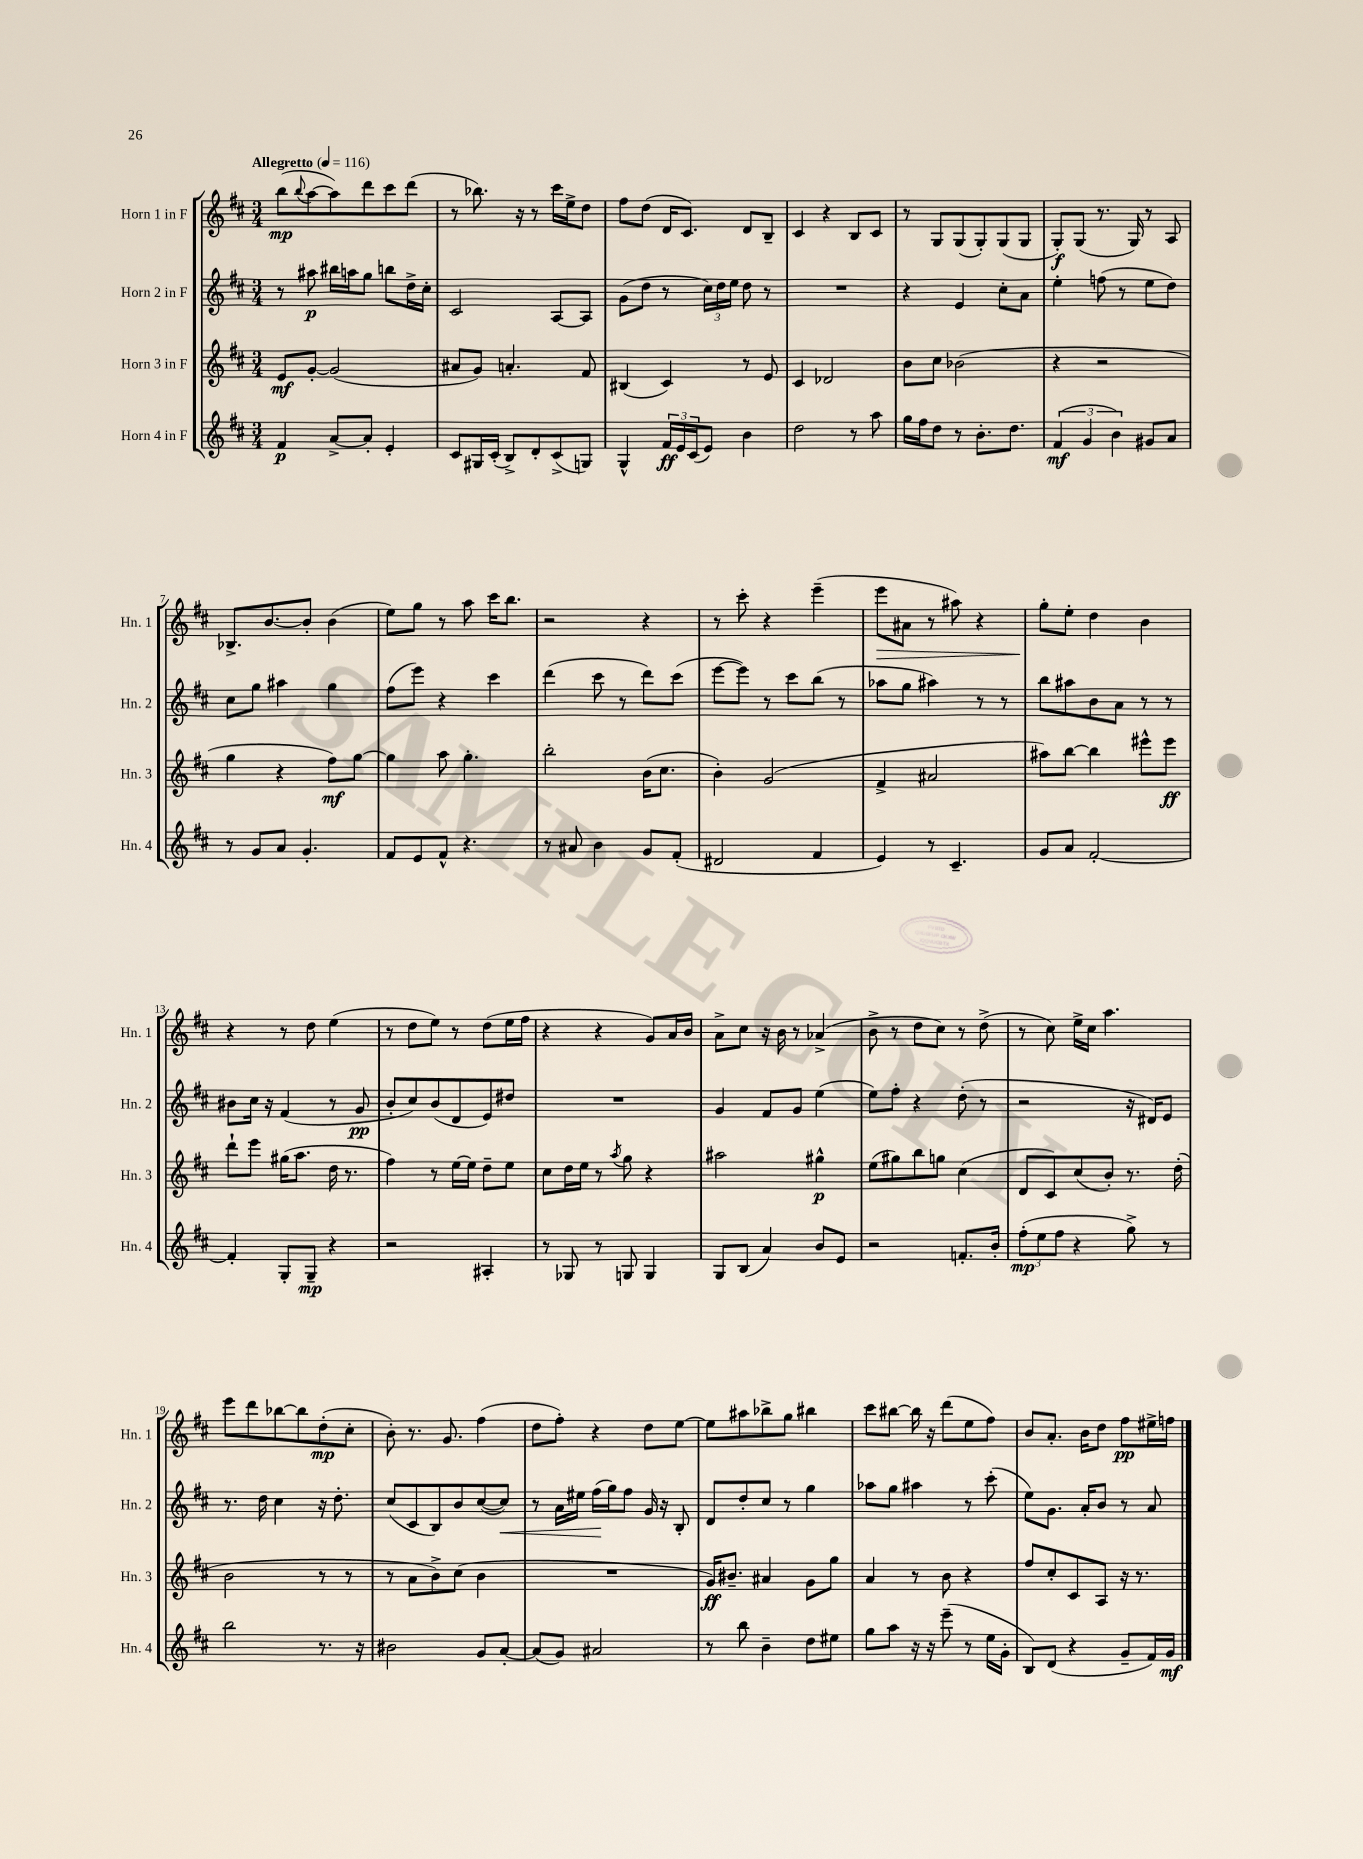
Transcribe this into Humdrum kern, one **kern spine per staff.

**kern	**kern	**kern	**kern
*staff4	*staff3	*staff2	*staff1
*clefG2	*clefG2	*clefG2	*clefG2
*k[f#c#]	*k[f#c#]	*k[f#c#]	*k[f#c#]
*M3/4	*M3/4	*M3/4	*M3/4
*MM116	*MM116	*MM116	*MM116
4f#	8e	8r	(8bb
.	.	.	8qqbb
.	[8g'	8aa#	[8aa
[8a^	(2g]	16bb#	8aa])
.	.	16aa	.
8a']	.	8gg	8ddd
4e'	.	8bb	8ccc#
.	.	16dd^	(8ddd
.	.	16cc#'	.
=	=	=	=
8c#	8a#	2c#	8r
16G#	8g)	.	8.bb-)
(16c#'	.	.	.
8B^)	4.a'	.	.
.	.	.	16r
8d'	.	.	8r
(8c#^	.	[8A	16ccc#
.	.	.	16ee^
8G)	8f#	8A]	8dd
=	=	=	=
4G^^	(4B#	(8g	8ff#
.	.	8dd	(8dd
24f#	4c#)	8r	16d
24e	.	.	.
.	.	.	8.c#)
(24c#	.	.	.
8e)	.	24cc#)	.
.	.	24dd	.
.	.	24ee	.
4b	8r	8dd	8d
.	8e	8r	8B~
=	=	=	=
2dd	4c#	2.r	4c#
.	2d-	.	4r
8r	.	.	8B
8aa	.	.	8c#
=	=	=	=
16gg	8b	4r	8r
16ff#	.	.	.
8dd	8cc#	.	8G
8r	(2b-	4e	(8G
8.b'	.	.	8G')
.	.	8cc#'	(8G
8.dd	.	.	.
.	.	8a	8G
=	=	=	=
(6f#	4r	4ee'	8G')
.	.	.	(8G
6g	.	.	.
.	2r	(8ff	8.r
6b)	.	.	.
.	.	8r	.
.	.	.	16G)
8g#	.	8ee	8r
8a	.	8dd)	8A
=	=	=	=
8r	4gg	8cc#	8.B-^
8g	.	8gg	.
.	.	.	[8.b
8a	4r	4aa#	.
4.g'	.	.	8b']
.	8ff#)	4gg	(4b
.	[8gg	.	.
=	=	=	=
8f#	4gg]	(8ff#	8ee)
8e	.	8eee)	8gg
8f#^^	8aa	4r	8r
4.r	4.gg'	.	8aa
.	.	4ccc#	16ccc#
.	.	.	8.bb
=	=	=	=
8r	2bb'	(4ddd	2r
8a#	.	.	.
4b	.	8ccc#	.
.	.	8r	.
8g	(16b	8ddd)	4r
.	8.cc#	.	.
(8f#'	.	(8ccc#	.
=	=	=	=
2d#	4b')	[8eee	8r
.	.	8eee])	8ccc#'
.	(2g	8r	4r
.	.	8ccc#	.
4f#	.	(8bb	(4eee~
.	.	8r	.
=	=	=	=
4e)	4f#^	8aa-	8eee
.	.	8gg	8a#
8r	2a#	4aa#)	8r
4.c#~	.	.	8aa#)
.	.	8r	4r
.	.	8r	.
=	=	=	=
8g	8aa#)	8bb	8gg'
8a	[8bb	8aa#	8ee'
[2f#'	4bb]	8b	4dd
.	.	8a	.
.	8eee#^^	8r	4b
.	8eee#	8r	.
=	=	=	=
4f#']	8ddd`	8b#	4r
.	8eee	16cc#	.
.	.	16r	.
8G'	(16gg#	(4f#	8r
.	8.aa	.	.
8G~	.	.	8dd
4r	16dd	8r	(4ee
.	8.r	.	.
.	.	8g	.
=	=	=	=
2r	4ff#)	8b'	8r
.	.	8cc#)	8dd
.	8r	(8b	8ee)
.	[16ee	8d	8r
.	16ee]	.	.
4A#'	8dd~	8e)	(8dd
.	8ee	8dd#	16ee
.	.	.	16ff#
=	=	=	=
8r	8cc#	2.r	4r
8G-	16dd	.	.
.	16ee	.	.
8r	8r	.	4r
.	8qaa	.	.
8G	8gg	.	.
4G	4r	.	8g)
.	.	.	16a
.	.	.	16b
=	=	=	=
8G	2aa#	4g	8a^
(8B	.	.	8cc#
4a)	.	8f#	16r
.	.	.	16b
.	.	8g	8r
8b	4gg#^^	(4ee	(4a-^
8e	.	.	.
=	=	=	=
2r	(8ee	8ee)	8b^
.	8gg#)	8ff#'	8r
.	8bb	4r	8dd
.	8gg	.	8cc#)
8.f'	(4cc#	(8dd'	8r
.	.	8r	(8dd^
16b'	.	.	.
=	=	=	=
(12ff#'	8d	2r	8r
12ee	.	.	.
.	8c#)	.	8cc#)
12ff#	.	.	.
4r	(8cc#	.	16ee^
.	.	.	16cc#
.	8b')	.	4.aa
8gg^)	8.r	16r	.
.	.	16d#)	.
8r	.	8e	.
.	(16dd'	.	.
=	=	=	=
2bb	2b	8.r	8eee
.	.	.	8ddd
.	.	16dd	.
.	.	4cc#	[8bb-
.	.	.	8bb-]
8.r	8r	16r	(8dd'
.	.	8.dd'	.
.	8r	.	8cc#'
16r	.	.	.
=	=	=	=
2b#	8r	(8cc#	8b')
.	8a	8c#	8.r
.	8b^)	8B)	.
.	.	.	8.g
.	(8cc#	8b	.
8g	4b	([8cc#	(4ff#
[8a'	.	8cc#])	.
=	=	=	=
(8a]	2.r	8r	8dd
8g)	.	16a	8ff#')
.	.	16ee#	.
2a#	.	(16ff#	4r
.	.	16gg)	.
.	.	8ff#	.
.	.	16g	8dd
.	.	16r	.
.	.	8B'	[8ee
=	=	=	=
8r	16g)	8d	8ee]
.	8.b#~	.	.
8bb	.	8dd'	8aa#
4b~	4a#	8cc#	8bb-^
.	.	8r	8gg
8dd	8g	4gg	4bb#
8ee#	8gg	.	.
=	=	=	=
8gg	4a	8aa-	8ccc#
8aa	.	8gg	[8bb#
16r	8r	4aa#	16bb#]
16r	.	.	16r
(8eee~	8b	.	(8ddd
8r	4r	8r	8ee
16ee	.	(8ccc#'	8ff#)
16g'	.	.	.
=	=	=	=
8B)	8ff#	8ee)	8b
(8d	8cc#'	8.g	8.a'
4r	8c#	.	.
.	.	16a'	16b
.	8A	8b	8dd
8g~	16r	8r	8ff#
.	8.r	.	.
16f#)	.	8a	16ee#^
16g	.	.	16ff
==	==	==	==
*-	*-	*-	*-
